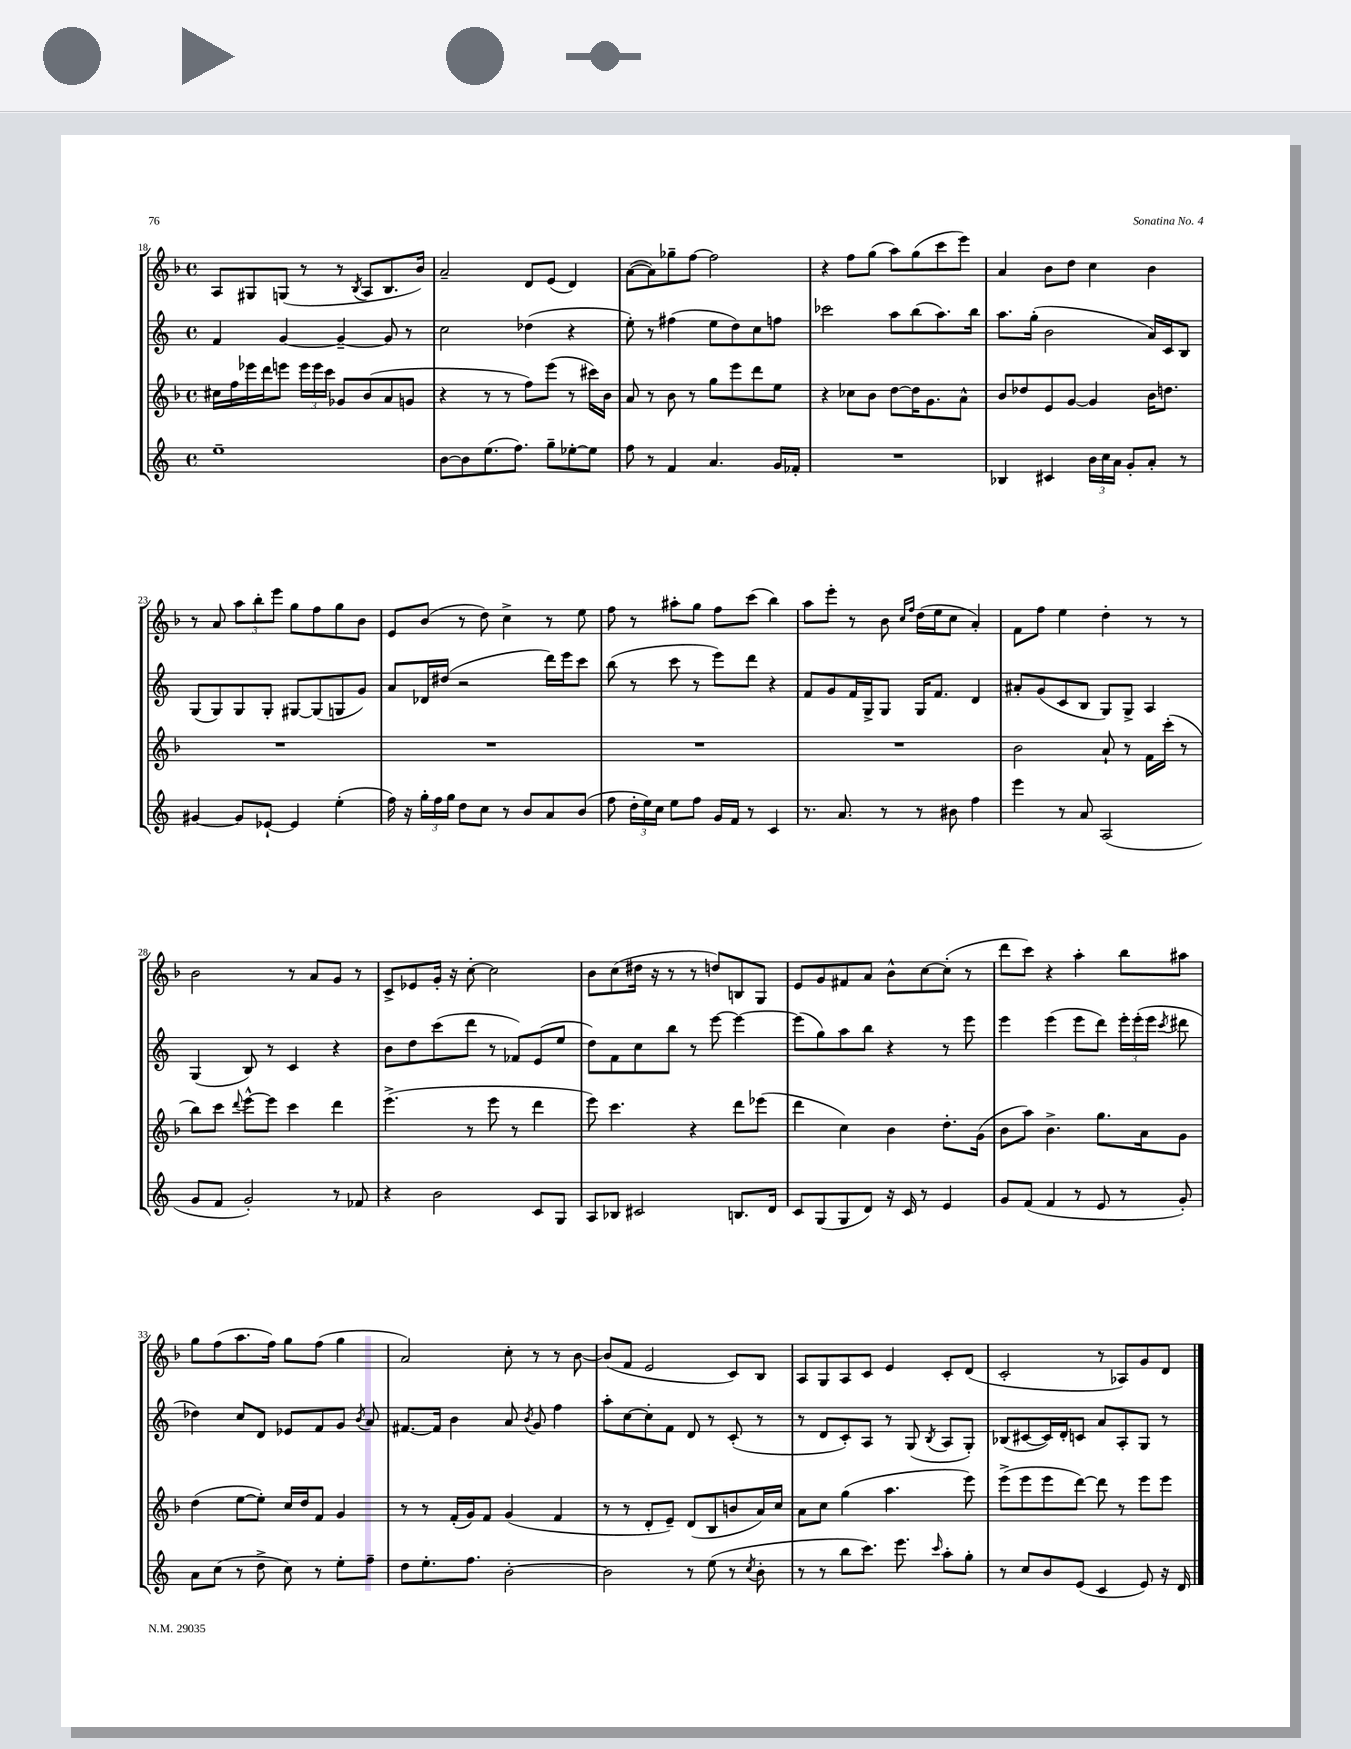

**kern	**kern	**kern	**kern
*staff4	*staff3	*staff2	*staff1
*clefG2	*clefG2	*clefG2	*clefG2
*k[]	*k[b-]	*k[]	*k[b-]
*M4/4	*M4/4	*M4/4	*M4/4
*met(c)	*met(c)	*met(c)	*met(c)
1ee~	16cc#\LL	4f/	8A/L
.	16ff\	.	.
.	16eee-\	.	8G#/
.	16ddd\J	.	.
.	8eee\J	[4g/	(8G/J
.	24eee\LL	.	8r
.	24eee\	.	.
.	24ccc\JJ	.	.
.	8g-/L	4g~/_	8r
.	.	.	8qB-/
.	(8b-/	.	8A/L
.	8a/	8g/]	8.B-/
.	8g/J	8r	.
.	.	.	16b-/Jk)
=	=	=	=
[8b\L	4r	2cc\	2a~/
8b\]	.	.	.
(8.ee\	8r	.	.
.	8r	.	.
8.ff\J)	.	.	.
.	8ff\L)	(4dd-\	8d/L
8gg~\L	(8eee\J	.	(8e/J
[8ee-'\	8r	4r	4d/)
8ee-\]J	16ccc#\LL)	.	.
.	16b-\JJ	.	.
=	=	=	=
8ff\	8a/	8ee'\)	([8a\L
8r	8r	8r	8a\])
4f/	8b-\	(4ff#\	8gg-~\
.	8r	.	[8ff\J
4.a/	8gg\L	8ee\L	2ff\]
.	8eee\	8dd\)	.
.	8ddd\	8cc\	.
16g/LL	8ee\J	8ff\J	.
16f-'/JJ	.	.	.
=	=	=	=
1r	4r	2ccc-\	4r
.	8cc-\L	.	8ff\L
.	8b-\J	.	(8gg\J
.	[8dd\L	8aa\L	8aa\L)
.	16dd\]K	(8bb\	(8gg\
.	8.g\	.	.
.	.	8.aa\)	8ccc\
.	8a^^\J	.	8eee\J)
.	.	16bb\Jk	.
=	=	=	=
4B-/	8b-/L	8.aa\L	4a/
.	8dd-/	.	.
.	.	(16gg'\Jk	.
4c#/	8e/	2b\	8b-\L
.	[8g/J	.	8dd\J
24b\LL	4g/]	.	4cc\
24cc\	.	.	.
24a\JJ	.	.	.
8g'/L	.	.	.
8a'/J	16b-\LK	16a/LL)	4b-\
.	8.dd\J	16c/J	.
8r	.	8B/J	.
=	=	=	=
[4g#/	1r	(8G/L	8r
.	.	8G/)	8a/
8g#/]L	.	8G/	12aa\L
.	.	.	12bb-'\
[8e-`/J	.	8G'/J	.
.	.	.	12eee\J
4e-/]	.	[8G#/L	8gg\L
.	.	(8G#/]	8ff\
(4ee'\	.	8G/	8gg\
.	.	8g/J)	8b-\J
=	=	=	=
16ff\)	1r	8a/L	8e/L
16r	.	.	.
24gg'\LL	.	16d-/L	(8b-/J
24ff\	.	.	.
.	.	(16dd#/JJ	.
24gg\JJ	.	.	.
8dd\L	.	2r	8r
8cc\J	.	.	8dd\)
8r	.	.	4cc^\
8b/L	.	.	.
8a/	.	16ddd\LL)	8r
.	.	16eee\J	.
(8b/J	.	8ccc\J	8ee\
=	=	=	=
8ff\	1r	(8bb\	8ff\
24dd'\LL	.	8r	8r
24ee\)	.	.	.
24cc\JJ	.	.	.
8ee\L	.	8ccc\	8aa#'\L
8ff\J	.	8r	8gg\J
16g/LL	.	8eee\L)	8ff\L
16f/JJ	.	.	.
8r	.	8ddd\J	(8ccc\J
4c/	.	4r	4bb-\)
=	=	=	=
8.r	1r	8f/L	8aa\L
.	.	8g/	8eee'\J
8.a/	.	.	.
.	.	16f/L	8r
.	.	16G^/J	.
8r	.	8G/J	8b-\
.	.	.	16qqcc/LL
.	.	.	16qqff/JJ
8r	.	16G/LK	(16dd\LL
.	.	8.f/J	16ee\J
8b#\	.	.	8cc\J
4ff\	.	4d/	4a'/)
=	=	=	=
4eee\	2b-\	8a#'/L	8f\L
.	.	(8g/	8ff\J
8r	.	8c/	4ee\
8a/	.	8B/J	.
(2A/	8a`/	8G/L)	4dd'\
.	8r	8G^/J	.
.	16f\LL	4A/	8r
.	(16ccc'\JJ	.	.
.	8r	.	8r
=	=	=	=
8g/L	8bb-\L)	(4G/	2b-\
8f/J	8ccc\J	.	.
.	8qqddd/	.	.
2g'/)	[8eee^^\L	8B/)	.
.	8eee\]J	8r	.
.	4ccc\	4c/	8r
.	.	.	8a/L
8r	4ddd\	4r	8g/J
8f-/	.	.	8r
=	=	=	=
4r	(4.eee^\	8b\L	8c^/L
.	.	8dd\	8e-/
2b\	.	(8ccc\	16g'/Jk
.	.	.	16r
.	8r	8ddd\J	[8cc'\
.	8eee\	8r	2cc\]
.	8r	8f-/L)	.
8c/L	4ddd\	(8e/	.
8G/J	.	8ee/J	.
=	=	=	=
8A/L	8eee\)	8dd\L)	8b-\L
8B-/J	4.ccc\	8f\	(8cc\
2c#/	.	8cc\	16dd#\Jk
.	.	.	16r
.	.	8bb\J	8r
.	4r	8r	8r
.	.	[8eee\	8dd/L)
8.B/L	8ddd\L	4eee\_	8B/
.	(8eee-\J	.	8G/J
16d/Jk	.	.	.
=	=	=	=
8c/L	4ddd\	(8eee\]L	8e/L
(8G/	.	8gg\)	8g/
8G/	4cc\)	8aa\	8f#/
8d/J)	.	8bb\J	8a/J
16r	4b-\	4r	8b-^^\L
16c/	.	.	.
8r	.	.	[8cc\
4e/	8.dd'\L	8r	(8cc'\]J
.	.	8eee\	8r
.	(16g\Jk	.	.
=	=	=	=
8g/L	8b-\L	4eee\	8ddd\L
(8f/J	8aa\J)	.	8ccc\J)
4f/	4.b-^\	(4eee\	4r
8r	.	8eee\L	4aa'\
8e/	8.gg\L	8ddd\J)	.
8r	.	24eee'\LL	8bb-\L
.	.	(24eee'\	.
.	16a\k	.	.
.	.	24eee\JJ	.
.	.	8qccc/	.
8g'/)	8g\J	8ddd#\	8aa#\J
=	=	=	=
8a\L	(4dd\	4dd-\)	8gg\L
(8cc\J	.	.	(8ff\
8r	[8ee\L	8cc/L	8.aa\
8dd^\	8ee'\]J)	8d/J	.
.	.	.	16ff\Jk)
8cc\)	16cc/LL	8e-/L	8gg\L
.	16dd/J	.	.
8r	8f/J	8f/	(8ff\J
8ee'\L	4g/	8g/J	4gg\
.	.	8qb/	.
8ff~\J	.	8a/	.
=	=	=	=
8dd\L	8r	[8.f#/L	2a/)
8.ee'\	8r	.	.
.	.	16f#/]Jk	.
.	(16f'/LL	4b\	.
8.ff\J	16g/J)	.	.
.	8f/J	.	.
[2b'\	(4g/	8a/	8cc'\
.	.	8qb/	.
.	.	8g/	8r
.	4f/	4ff\	8r
.	.	.	[8b-\
=	=	=	=
2b\]	8r	8aa'\L	(8b-/]L
.	8r	[8cc\	8f/J
.	8d'/L	8cc'\]	2e/
.	8e~/J)	8f\J	.
8r	(8d/L	8d/	.
(8ee\	8B-/	8r	.
8r	8b/	(8c'/	8c/L)
8qcc/	.	.	.
8b'\	16a/L)	8r	8B-/J
.	16cc/JJ	.	.
=	=	=	=
8r	8a\L	8r	8A/L
8r	8cc\J	8d/L	8G/
8bb\L	(4gg\	8c'/)	8A/
8.ccc\J)	.	8A/J	8c/J
.	4.aa\	8r	4e/
8.eee\	.	.	.
.	.	(8G/	.
16qqccc/	.	8qB/	.
8aa'\L	.	8A/L	8c'/L
8gg'\J	8eee\)	8G'/J)	(8d/J
=	=	=	=
8r	(8eee^\L	(8B-/L	2c'/
8cc/L	8eee\	[8c#/	.
8b/	8eee\	16c#/]L)	.
.	.	16d'/J	.
(8e/J	[8ddd\J)	8c/J	.
4c/	8ddd\]	8a/L	8r
.	8r	8A'/	8A-/L)
8e/)	8eee\L	8G/J	8g/
16r	8eee\J	8r	8d/J
16d/	.	.	.
==	==	==	==
*-	*-	*-	*-
